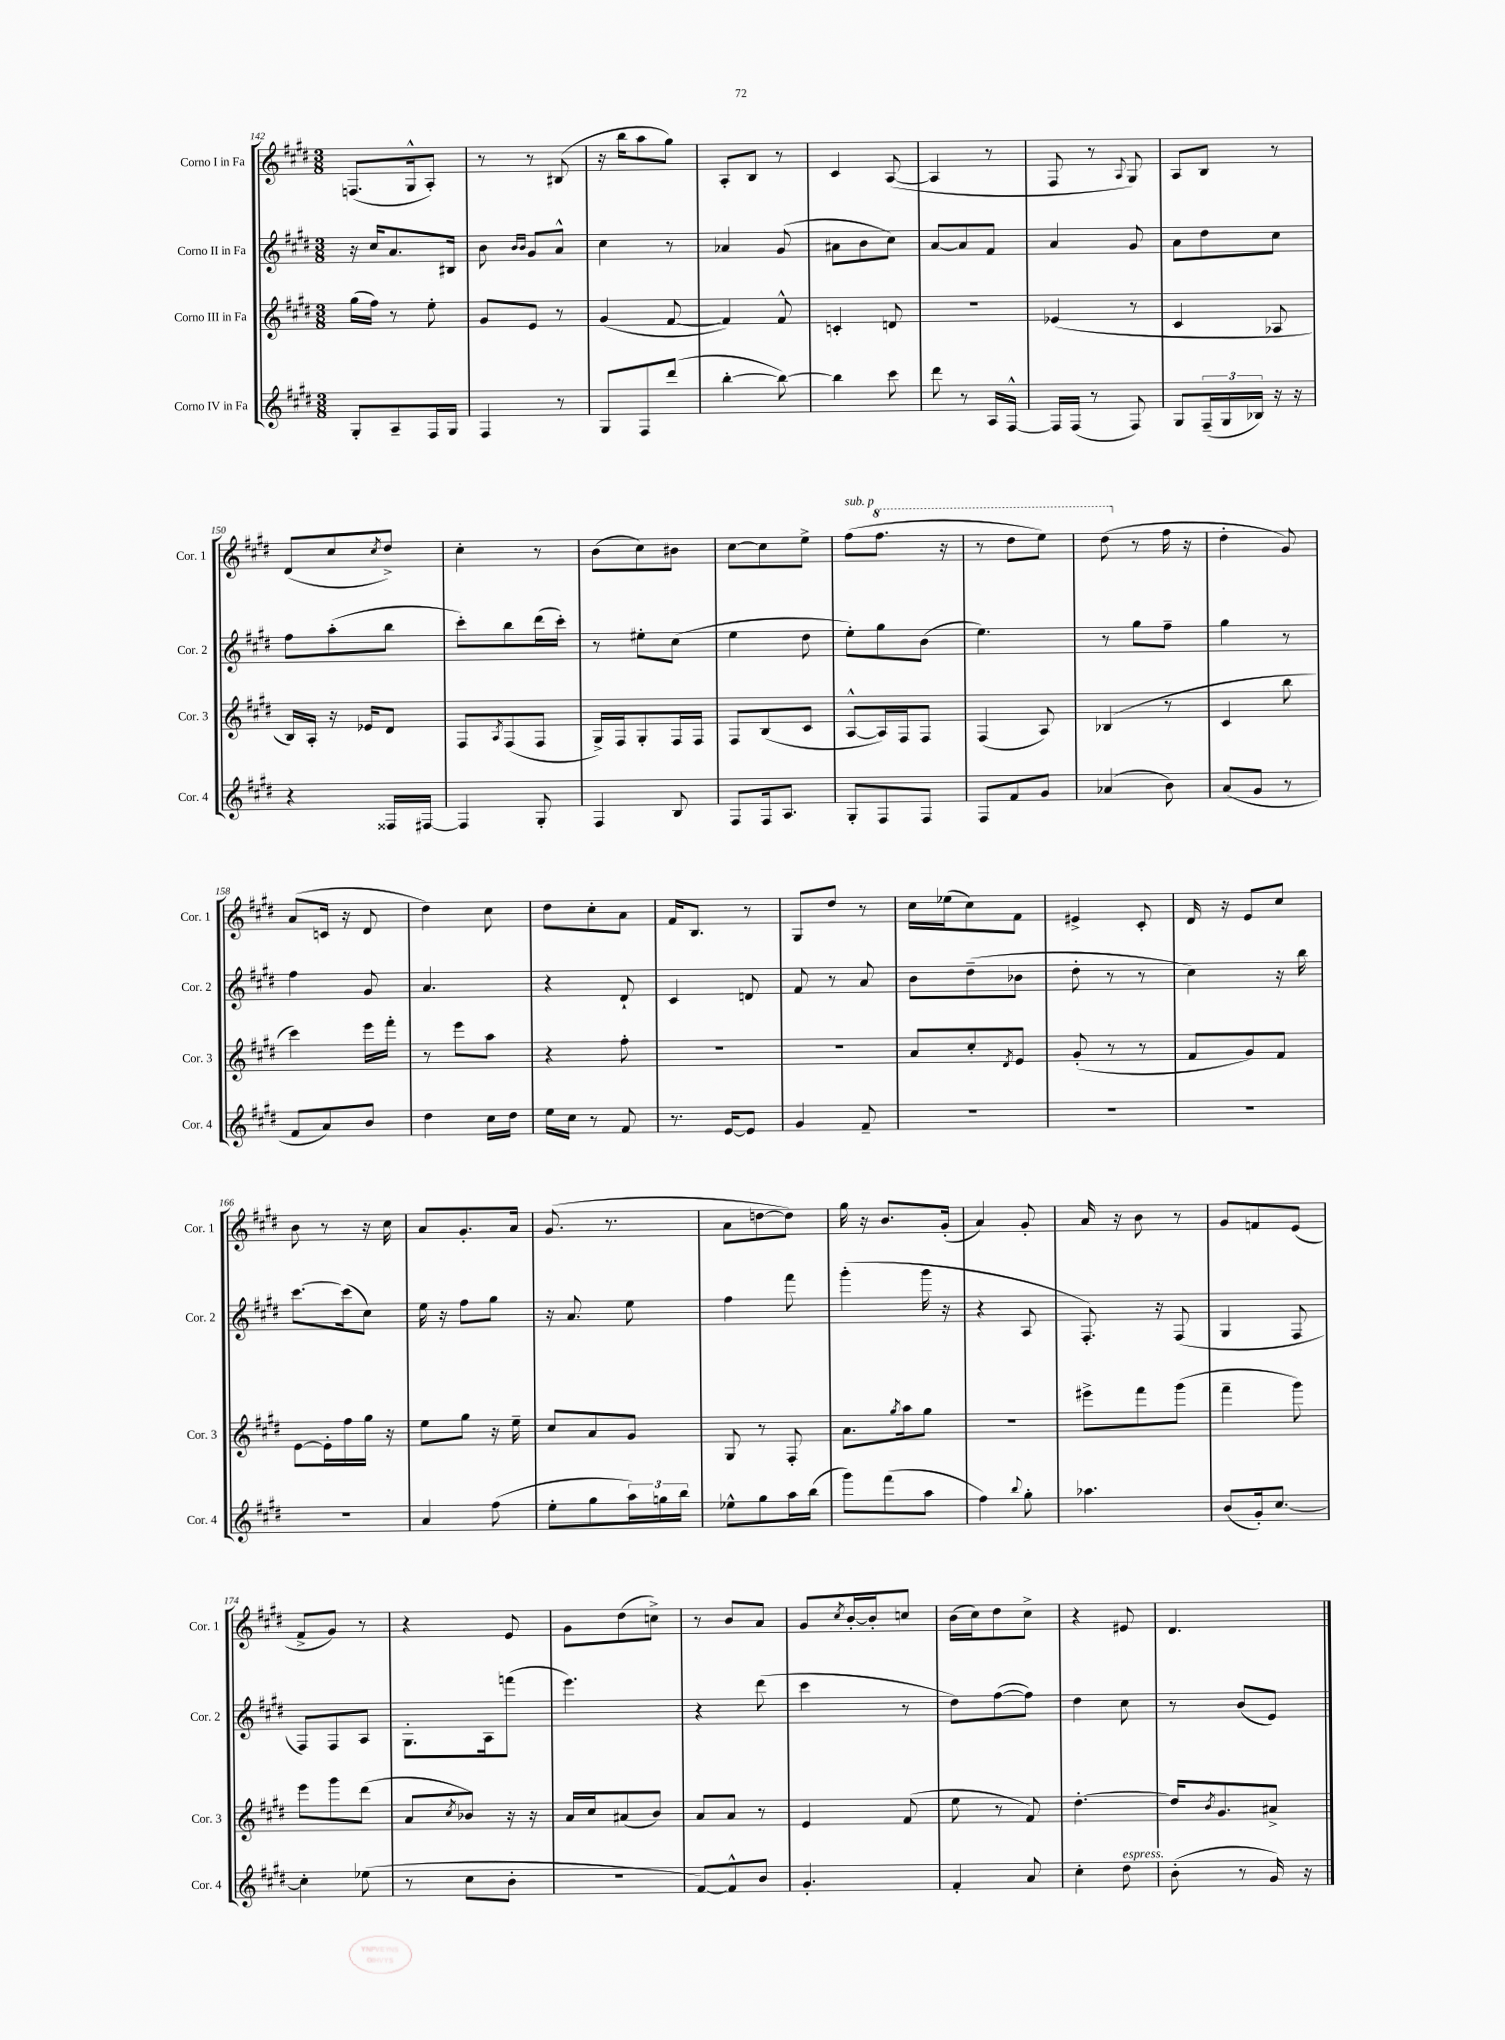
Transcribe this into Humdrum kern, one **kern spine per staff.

**kern	**kern	**kern	**kern
*staff4	*staff3	*staff2	*staff1
*clefG2	*clefG2	*clefG2	*clefG2
*k[f#c#g#d#]	*k[f#c#g#d#]	*k[f#c#g#d#]	*k[f#c#g#d#]
*M3/8	*M3/8	*M3/8	*M3/8
8G#'	(16gg#	16r	(8.F
.	16ff#)	16cc#	.
8A~	8r	8.a	.
.	.	.	16G#^^
16F#	8ee'	.	8A')
16G#	.	16B#	.
=	=	=	=
4F#	8g#	8b	8r
.	.	16qqb	.
.	.	16qqb	.
.	8e	8g#	8r
8r	8r	8a^^	(8B#
=	=	=	=
8G#	(4g#	4cc#	16r
.	.	.	16bb
8F#	.	.	8aa
(8ddd#	[8f#	8r	8gg#)
=	=	=	=
[4bb'	4f#])	4a-	8A'
.	.	.	8B
8bb_)	8f#^^	(8g#	8r
=	=	=	=
4bb]	4c'	8a#	4c#
.	.	8b	.
8ccc#	8d	8cc#)	([8A
=	=	=	=
8ddd#	4.r	[8a	4A]
8r	.	8a]	.
16A	.	8f#	8r
[16F#^^	.	.	.
=	=	=	=
16F#]	(4e-	4a	8F#
(16F#	.	.	.
8r	.	.	8r
.	.	.	8qqA
8F#)	8r	8g#	8G#)
=	=	=	=
8G#	4c#	8a	8A
(24F#~	.	8dd#	8B
24G#	.	.	.
24B-)	.	.	.
16r	8A-	8cc#	8r
16r	.	.	.
=	=	=	=
4r	16B)	8ff#	(8d#
.	16A'	.	.
.	16r	(8aa'	8cc#
.	16e-	.	.
.	.	.	8qcc#
16F##	8d#	8bb	8dd#^)
[16F#	.	.	.
=	=	=	=
4F#]	8F#	8ccc#')	4cc#'
.	8qA	.	.
.	(8F#	8bb	.
8G#'	8F#	(16ddd#	8r
.	.	16ccc#')	.
=	=	=	=
4F#	16G#^)	8r	(8b
.	16F#	.	.
.	8G#'	8ee#'	8cc#)
8B	16F#	(8cc#	8b#
.	16F#	.	.
=	=	=	=
8F#	8F#	4ee	[8cc#
16F#	(8B	.	8cc#]
8.A	.	.	.
.	8c#	8dd#	8ee^
=	=	=	=
8G#'	[8A^^	8ee')	(8ff#
8F#	16A])	8gg#	8.fff#
.	16F#	.	.
8F#	8F#	(8b	.
.	.	.	16r
=	=	=	=
8F#	(4F#	4.ee)	8r
8f#	.	.	8ddd#
8g#	8A)	.	8eee)
=	=	=	=
(4a-	(4B-	8r	(8ddd#
.	.	8gg#	8r
8b)	8r	8ff#~	16ff#
.	.	.	16r
=	=	=	=
(8a	4c#	4gg#	4dd#'
8g#	.	.	.
8r	8bb	8r	8g#)
=	=	=	=
8f#	4ccc#)	4ff#	(8a
8a)	.	.	16c
.	.	.	16r
8b	16eee	8g#	8d#
.	16fff#'	.	.
=	=	=	=
4dd#	8r	4.a	4dd#)
.	8eee	.	.
16cc#	8aa	.	8cc#
16dd#	.	.	.
=	=	=	=
16ee	4r	4r	8dd#
16cc#	.	.	.
8r	.	.	8cc#'
8f#	8ff#'	8d#`	8a
=	=	=	=
8.r	4.r	4c#	16f#
.	.	.	8.B
[16e	.	.	.
8e]	.	8d	8r
=	=	=	=
4g#	4.r	8f#	8G#
.	.	8r	8dd#
8f#~	.	8a	8r
=	=	=	=
4.r	8a	8b	16cc#
.	.	.	(16ee-
.	8cc#'	(8dd#~	8cc#)
.	8qd#	.	.
.	8e	8b-	8f#
=	=	=	=
4.r	(8g#'	8dd#'	4e#^
.	8r	8r	.
.	8r	8r	8c#'
=	=	=	=
4.r	8f#	4cc#)	16d#
.	.	.	16r
.	8g#)	.	8e
.	8f#	16r	8cc#
.	.	16bb	.
=	=	=	=
4.r	[8e	[8.ccc#	8b
.	16e']	.	8r
.	16ff#	(16ccc#]	.
.	16gg#	8cc#)	16r
.	16r	.	16cc#
=	=	=	=
4a	8ee	16ee	8a
.	.	16r	.
.	8gg#	8ff#	8.g#'
(8ff#	16r	8gg#	.
.	16ee~	.	16a
=	=	=	=
8ee'	8cc#	16r	(8.g#
.	.	8.a	.
8gg#	8a	.	.
.	.	.	8.r
24aa)	8g#	8ee	.
24gg	.	.	.
24bb	.	.	.
=	=	=	=
8ee-^^	8G#	4ff#	8a
8gg#	8r	.	[8dd
16aa	8F#'	8fff#	8dd])
(16bb	.	.	.
=	=	=	=
8ggg#)	8.a	(4ggg#'	16gg#
.	.	.	16r
(8fff#	.	.	8.b
.	8qgg#	.	.
.	16aa	.	.
8aa	8gg#	16ggg#	.
.	.	16r	(16g#'
=	=	=	=
4ff#)	4.r	4r	4a)
8qqbb	.	.	.
8gg#'	.	8A	8g#'
=	=	=	=
4.aa-	8eee#^	8.F#')	16a
.	.	.	16r
.	8fff#	.	8b
.	.	16r	.
.	(8ggg#	(8F#	8r
=	=	=	=
(8b	4fff#~	4G#	8g#
16g#')	.	.	8f
[8.cc#	.	.	.
.	8ggg#)	8F#	(8e
=	=	=	=
4cc#']	8eee	8F#)	8f#^
.	8ggg#	8F#	8g#)
(8ee-	(8ddd#	8A	8r
=	=	=	=
8r	8a	8.G#'	4r
.	8qcc#	.	.
8cc#	8b-)	.	.
.	.	16A	.
8b'	16r	(8fff	8e
.	16r	.	.
=	=	=	=
4.r	16a	4.eee)	8g#
.	16cc#	.	.
.	(8a#	.	(8dd#
.	8b)	.	8cc^)
=	=	=	=
[8f#)	8a	4r	8r
8f#^^]	8a	.	8b
8b	8r	(8ddd#	8a
=	=	=	=
4.g#'	4e	4ccc#	8g#
.	.	.	8qcc#
.	.	.	[16b'
.	.	.	16b']
.	(8f#	8r	8cc
=	=	=	=
4f#'	8ee	8dd#)	(16b
.	.	.	16cc#)
.	8r	([8ff#	8dd#
8a	8f#)	8ff#])	8cc#^
=	=	=	=
4cc#'	[4.dd#'	4dd#	4r
8dd#	.	8cc#	8e#
=	=	=	=
(8b'	16dd#]	8r	4.d#
.	8qb	.	.
.	8.g#	.	.
8r	.	(8b	.
16g#)	8a#^	8e)	.
16r	.	.	.
==	==	==	==
*-	*-	*-	*-
